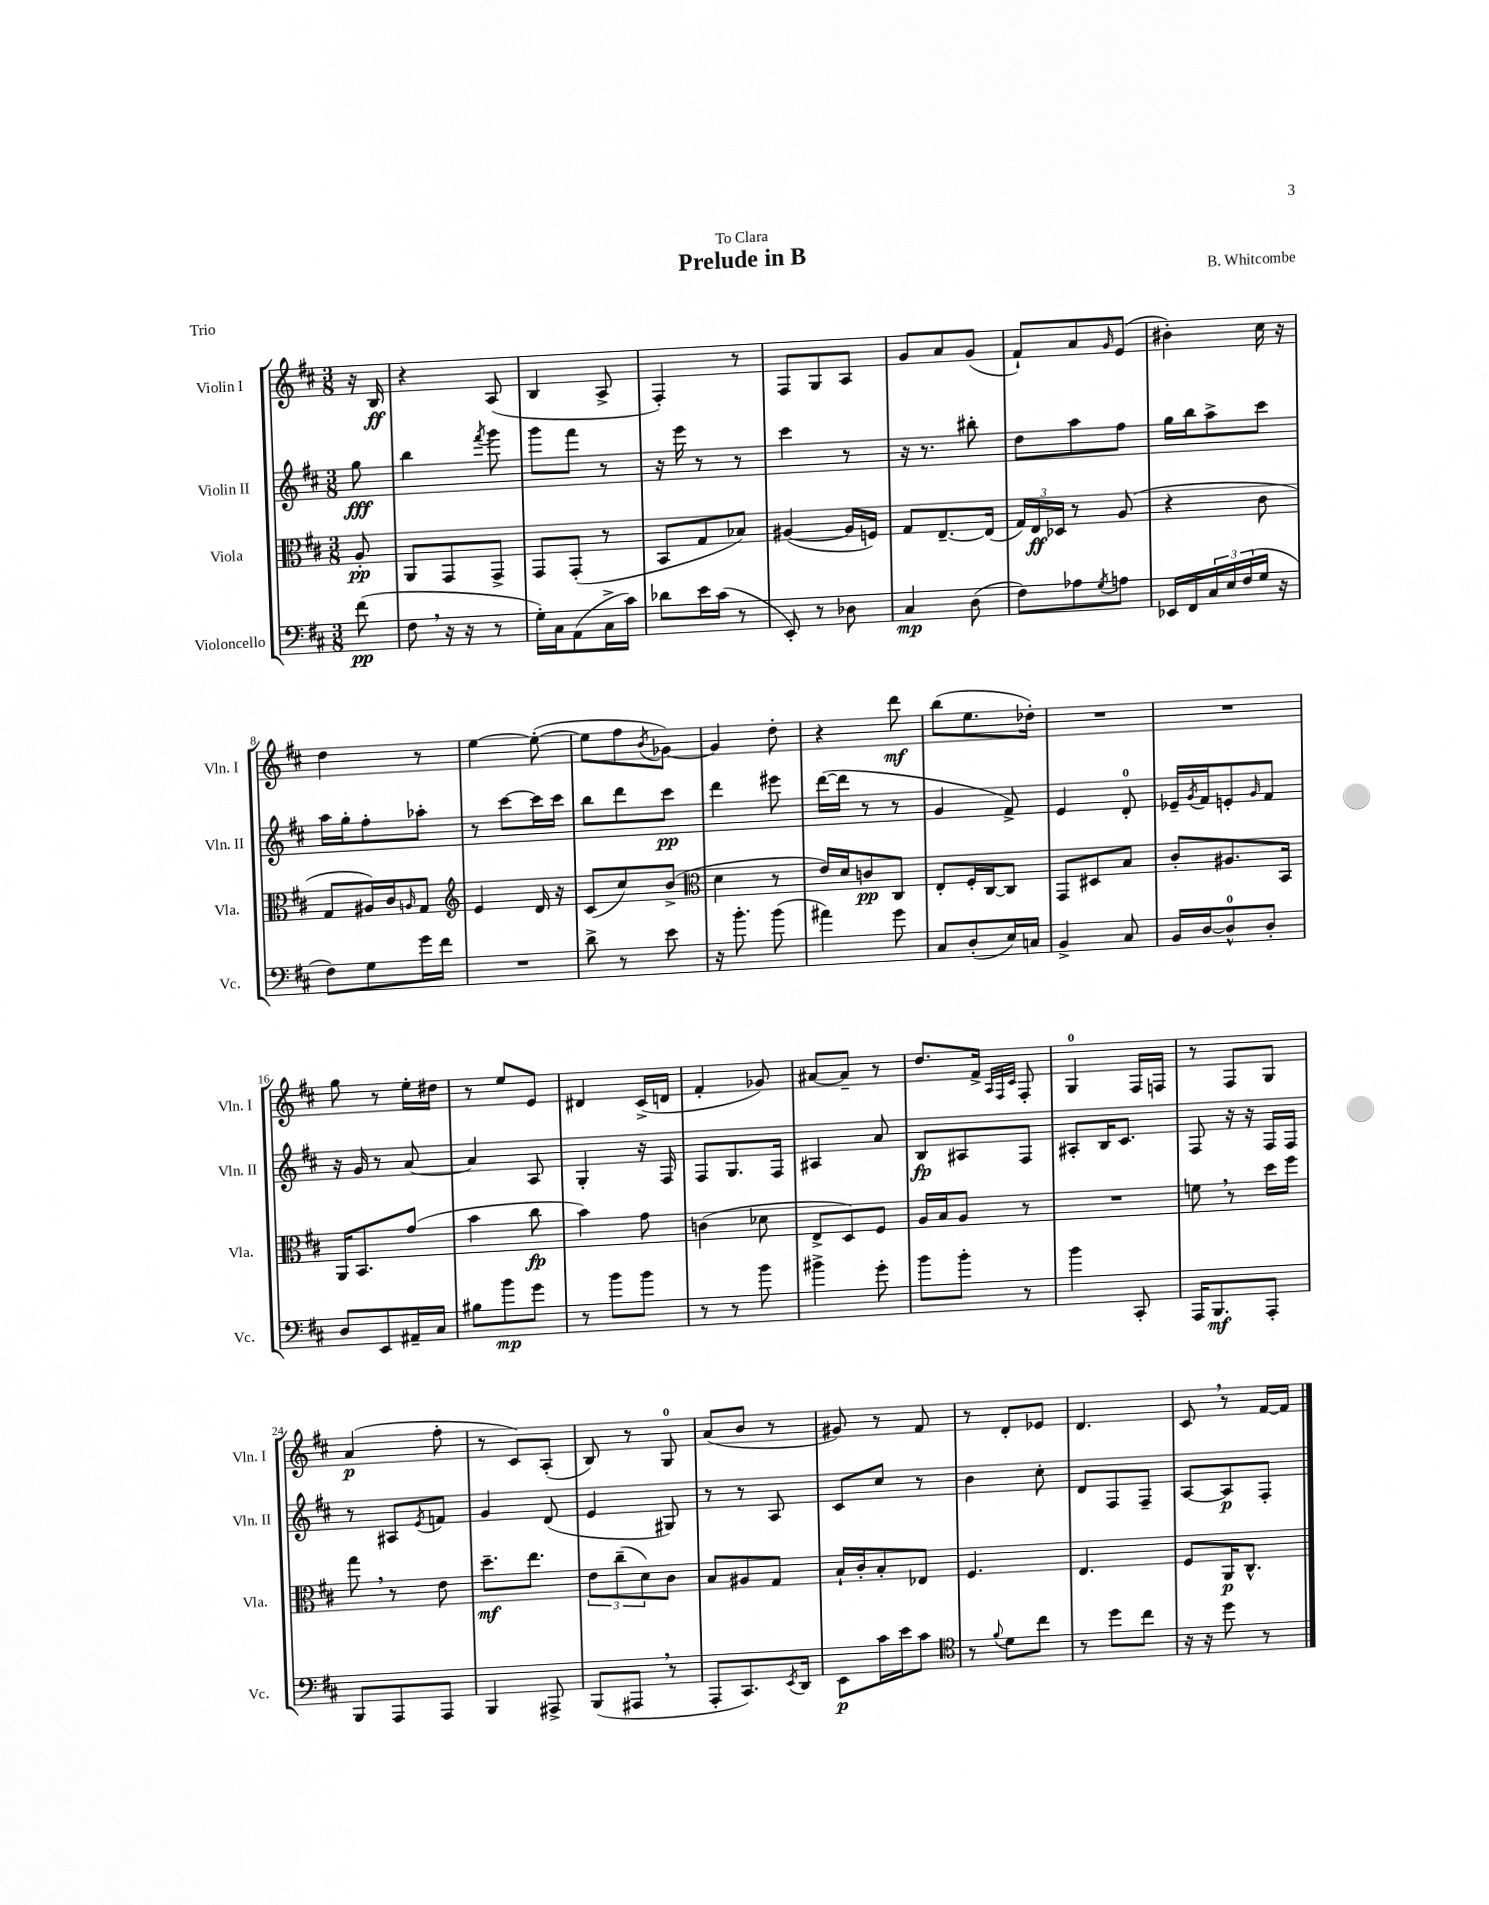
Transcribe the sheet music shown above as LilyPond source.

\header { title = "Prelude in B" composer = "B. Whitcombe" dedication = "To Clara" piece = "Trio" }
<<
\new StaffGroup <<
\new Staff = "s0" \with { instrumentName = "Violin I" shortInstrumentName = "Vln. I" } {
    \clef treble \key d \major \numericTimeSignature \time 3/8 \partial 8
    r16 b16\ff |
    r4 a8( |
    b4 a8-> |
    fis4-.) r8 |
    fis8 g8 a8 |
    g'8 a'8 g'8( |
    fis'8-!) a'8 \grace { g'16 } e'8( |
    bis'4-.) cis''16 r16 |
    d''4 r8 |
    e''4~ e''8~-.( |
    e''8 fis''8 \acciaccatura { b'8 } ges'8~) |
    ges'4 d''8-. |
    r4 d'''8\mf |
    b''8( e''8. des''16-.) |
    R4. |
    R4. |
    g''8 r8 e''16-. dis''16 |
    r8 e''8 e'8 |
    dis'4 cis'16->( d'16 |
    fis'4-. ges'8) |
    ais'8~ ais'8-- r8 |
    d''8. fis'16-> \grace { a32 fis32 cis'32 } fis8-. |
    g4-0 fis16 f16 |
    r8 fis8 g8 |
    a'4\p( fis''8-. |
    r8 cis'8) a8-.( |
    b8) r8 g8-0 |
    a'8( b'8 r8 |
    gis'8) r8 fis'8 |
    r8 d'8-. ees'8 |
    d'4. |
    cis'8 \breathe r8 fis'16~ fis'16 \bar "|." |
}
\new Staff = "s1" \with { instrumentName = "Violin II" shortInstrumentName = "Vln. II" } {
    \clef treble \key d \major \numericTimeSignature \time 3/8 \partial 8
    g''8\fff |
    b''4 \acciaccatura { fis'''8 } g'''8 |
    g'''8 fis'''8 r8 |
    r16 e'''16 r8 r8 |
    cis'''4 r8 |
    r16 r8. bis''8-. |
    d''8 a''8 fis''8 |
    g''16 b''16 a''8-> cis'''8 |
    a''16 g''16-. fis''8-. aes''8-. |
    r8 cis'''8~ cis'''16 cis'''16 |
    b''8 d'''8 cis'''8\pp |
    d'''4 eis'''8 |
    d'''16~( d'''16 r8 r8 |
    g'4 fis'8->) |
    e'4 d'8-0-. |
    ees'16-- \acciaccatura { g'8 } fis'16 e'8-. \grace { g'16 } fis'8 |
    r16 g'16 r8 a'8~ |
    a'4 a8 |
    g4-. r16 fis16 |
    fis8 g8. fis16 |
    ais4 a'8 |
    b8\fp ais8 fis8 |
    ais8-. b16 cis'8. |
    fis8 r16 r16 fis16 fis16 |
    r8 ais8 \acciaccatura { e'8 } f'8 |
    g'4 d'8( |
    e'4 gis8) |
    r8 r8 a8 |
    cis'8 cis''8 r8 |
    b'4 cis''8-. |
    d'8 fis8 fis8-- |
    a8~ a8\p fis8-. \bar "|." |
}
\new Staff = "s2" \with { instrumentName = "Viola" shortInstrumentName = "Vla." } {
    \clef alto \key d \major \numericTimeSignature \time 3/8 \partial 8
    a8-.\pp |
    a,8 g,8 g,8-> |
    g,8 g,8-.( r8 |
    b,8 g8 bes8) |
    ais4~( ais16 f16) |
    g8 e8.~-- e16( |
    \tuplet 3/2 { g16) e16\ff des16 } r8 a8( |
    r4 cis'8 |
    g8 ais16) cis'16 \grace { a16 } g8 |
    \clef treble e'4 d'16 r16 |
    cis'8( cis''8) b'8->( |
    \clef alto d'4 r8 |
    e'16) d'16 c'8\pp cis8 |
    e8-. fis16-. cis16~ cis8 |
    g,8 dis8 b8 |
    cis'8-. ais8. b,16 |
    a,16 b,8. g'8( |
    b'4 cis''8\fp |
    b'4) g'8 |
    c'4( des'8 |
    e8-> d8) fis8 |
    a16 b16 a8 r8 |
    R4. |
    f'8 \breathe r8 d''16 fis''16 |
    g''8 \breathe r8 e'8 |
    d''8.--\mf e''8. |
    \tuplet 3/2 { e'8 cis''8--( d'8) } cis'8 |
    b8 ais8 g8 |
    b16-! cis'16-. b8-. ees8 |
    fis4. |
    e4. |
    fis8 a,16\p cis8.-^ \bar "|." |
}
\new Staff = "s3" \with { instrumentName = "Violoncello" shortInstrumentName = "Vc." } {
    \clef bass \key d \major \numericTimeSignature \time 3/8 \partial 8
    fis'8\pp( |
    fis8 \breathe r16 r16 r8 |
    g16-.) cis16 a,8( cis16-> cis'16) |
    des'8 e'16 cis'16( r8 |
    e,8-.) r8 des8 |
    cis4\mp d8( |
    fis8) aes8 \acciaccatura { g8 } a8 |
    ees,16 fis,16 \tuplet 3/2 { cis16 e16 fis16( } g16 r16 |
    fis8) g8 g'16 fis'16 |
    R4. |
    d'8-> r8 e'8 |
    r16 b'8.-. b'8( |
    ais'4) g'8 |
    cis8 d8-.( e16) c16 |
    b,4-> cis8 |
    b,16 d16~ d8-0-^ d8-. |
    d8 e,8 ais,16-- cis16 |
    bis8 b'8\mp g'8 |
    r8 b'8 b'8 |
    r8 r8 b'8 |
    bis'4-> g'8-. |
    b'8 b'8-. r8 |
    b'4 cis,8-. |
    a,,16 b,,8.\mf a,,8-. |
    b,,8 a,,8 a,,8 |
    b,,4 ais,,8-> |
    b,,8( ais,,8 \breathe r8 |
    a,,8-. cis,8.) \acciaccatura { e,8 } d,16 |
    e,8\p cis'16 e'16 cis'8 |
    \clef tenor r8 \appoggiatura { fis'8 } d'8 cis''8 |
    r8 d''8 cis''8 |
    r16 r16 d''8 r8 \bar "|." |
}
>>
>>
